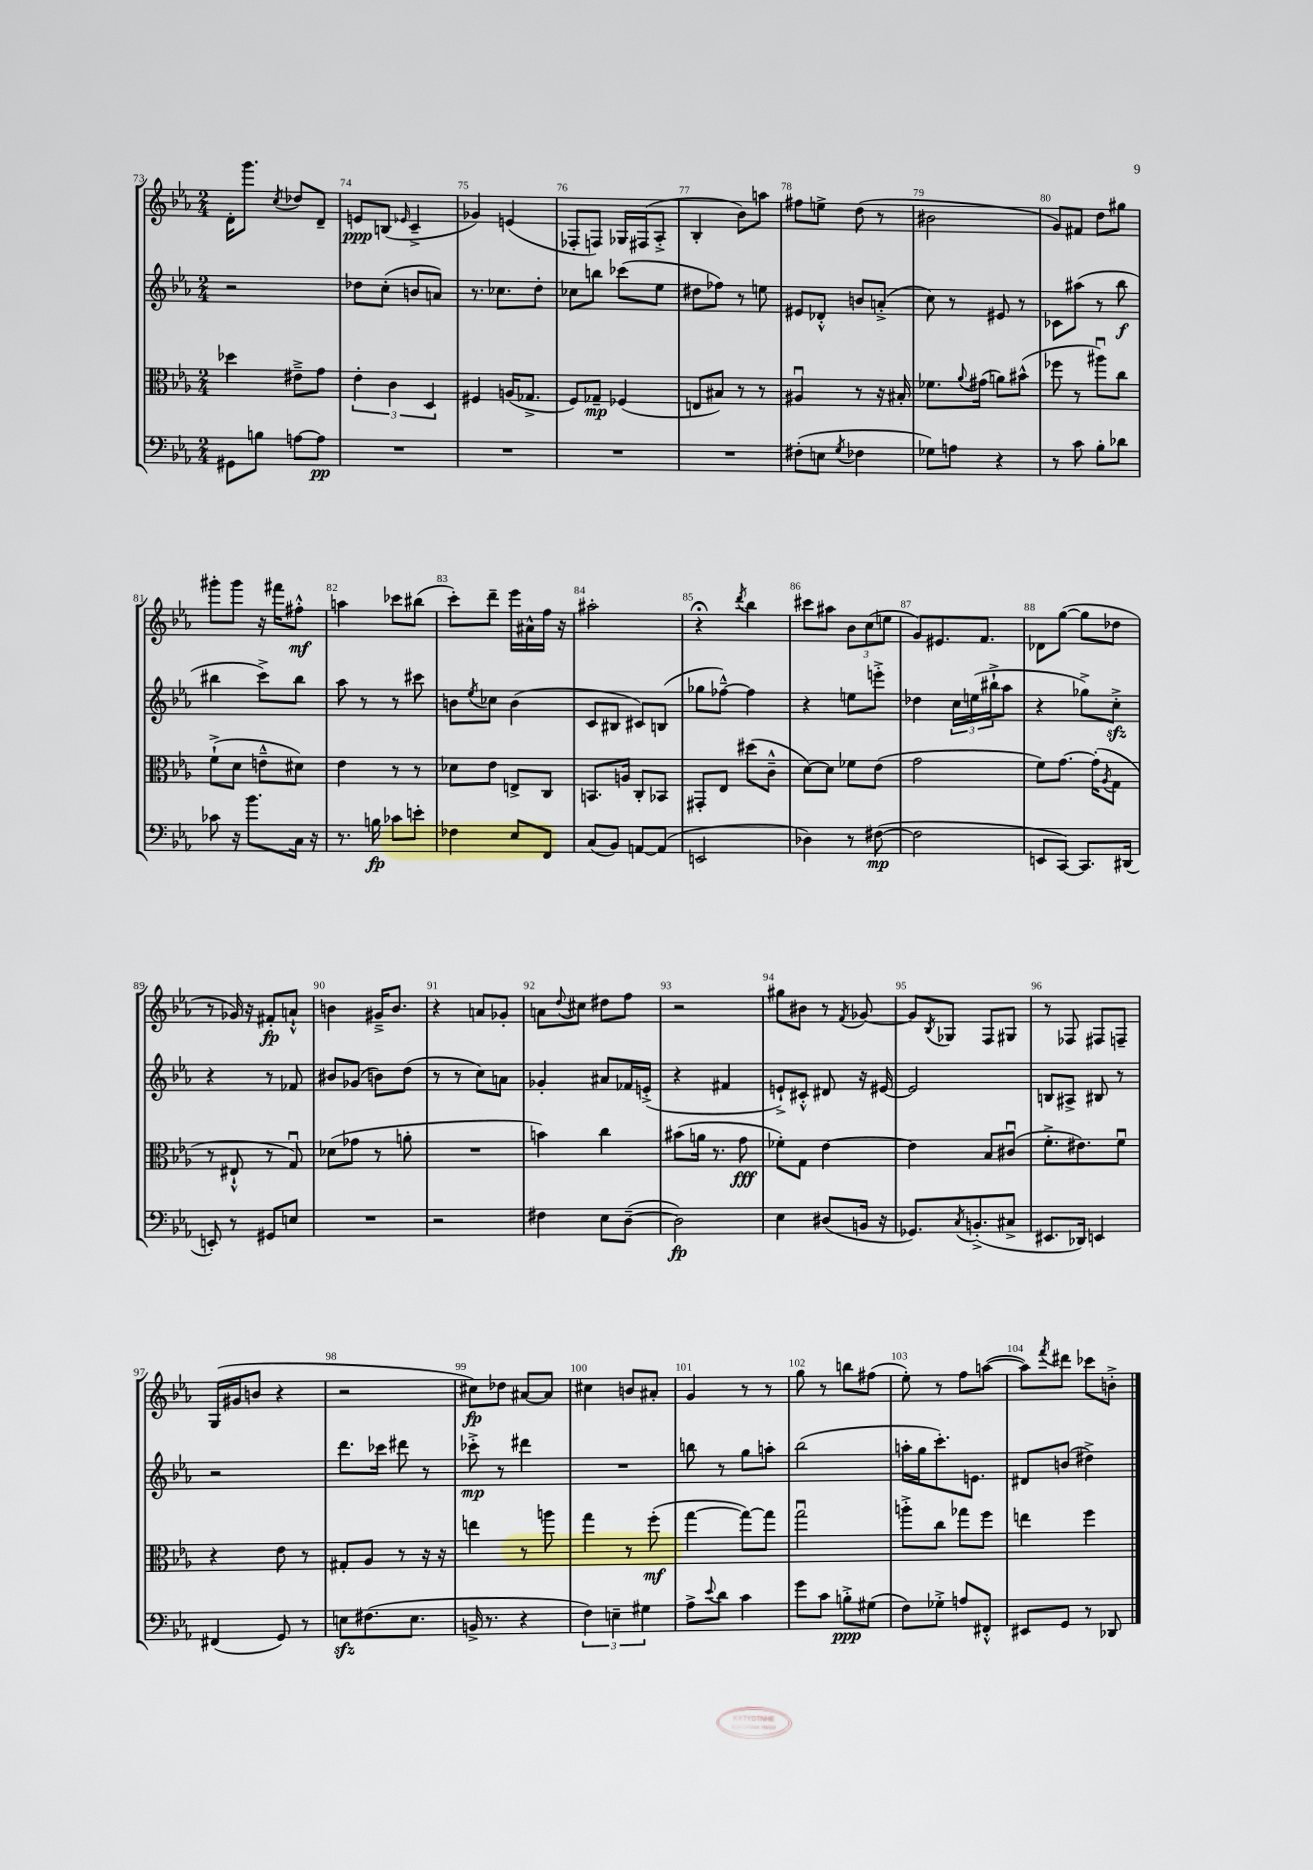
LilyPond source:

<<
\new StaffGroup <<
\new Staff = "s0" {
    \clef treble \key ees \major \numericTimeSignature \time 2/4
    d'16-. g'''8. \acciaccatura { c''8 } des''8 d'8-- |
    e'8\ppp b8( \grace { ees'16 } c'4---> |
    ges'4) e'4( |
    fes8-. f8) ges16 fis16( aes8-.-> |
    bes4-. bes'8) a''8 |
    fis''8 e''8-> d''8( r8 |
    bis'2 |
    g'8) fis'8 d''8 gis''8 |
    gis'''8-. gis'''8 r16 fis'''16 fis''8-.-^\mf |
    a''4 ces'''8 bis''8( |
    c'''8-.) d'''8-- ees'''16 ais'16-^ f''16 r16 |
    ais''2-. |
    r4\fermata \acciaccatura { d'''8 } bes''4 |
    cis'''8 ais''8 \tuplet 3/2 { bes'8 c''8( e''8 } |
    g'8) eis'8. f'8. |
    des'8 g''8~( g''8 des''8 |
    r8 ges'16) r16 fis'8-.\fp a'8-!-^ |
    b'4 gis'16---> b'8. |
    r4 a'8 ges'8-. |
    a'8 \appoggiatura { d''8 } cis''8 dis''8 f''8 |
    r2 |
    gis''8 bis'8 r8 \acciaccatura { f'8 } ges'8~ |
    ges'8 \acciaccatura { bes8 } ges8 f8 gis8 |
    r8 fes8 fis8 f8-- |
    g16( gis'16 b'8 r4 |
    r2 |
    cis''8\fp) des''8 ais'8~ ais'8 |
    cis''4 b'8 ais'8-. |
    g'4 r8 r8 |
    g''8 r8 b''8 fis''8( |
    ees''8-.) r8 f''8 a''8~( |
    a''8) \acciaccatura { f'''8 } dis'''8 ces'''8 b'8-.-> \bar "|." |
}
\new Staff = "s1" {
    \clef treble \key ees \major \numericTimeSignature \time 2/4
    r2 |
    des''8 c''8-.( b'8 a'8) |
    r8. ces''8. d''8-. |
    ces''8 b''8 ces'''8( ees''8 |
    dis''8 fes''8) r8 e''8 |
    eis'8 des'8-.-^ b'8 a'8-.->( |
    c''8) r8 eis'8 r8 |
    ces'8 ais''8( r8 bes''8\f |
    bis''4 c'''8->) bis''8 |
    aes''8 r8 r8 cis'''8 |
    b'8 \acciaccatura { ees''8 } ces''8 b'4( |
    c'8 bis8 cis'8) b8( |
    ges''8 fes''8~---^) fes''4 |
    r4 e''8 e'''8-.-> |
    des''4 \tuplet 3/2 { c''16 e''16( bis''16-!-> } aes''8 |
    r4 ges''8->) c''8-.->\sfz |
    r4 r8 fes'8 |
    bis'8 ges'8( b'8) d''8( |
    r8 r8 c''8) a'8 |
    ges'4-. ais'8 fes'16 e'16-.->( |
    r4 fis'4 |
    e'8-!->) cis'8-.-^ dis'8 r16 eis'16~ |
    eis'2 |
    b8 ais8-> bis8 r8 |
    r2 |
    d'''8. ces'''16 dis'''8 r8 |
    ces'''8-.->\mp r8 dis'''4 |
    R2 |
    b''8 r8 g''8 a''8-. |
    bes''2( |
    a''16-. g''16 c'''8.-.) e'8. |
    dis'8 b'8( dis''4->) \bar "|." |
}
\new Staff = "s2" {
    \clef alto \key ees \major \numericTimeSignature \time 2/4
    des''4 eis'8---> g'8 |
    \tuplet 3/2 { ees'4-. c'4 d4 } |
    fis4 a16( ges8.-> |
    f8) ges8--\mp fes4( |
    e8 bis8) r8 r8 |
    ais4\downbow r8 r16 bis16-. |
    fes'8. \appoggiatura { aes'8 } gis'16( a'8) bis'8-^( |
    fes''8 r8 ais''8\downbow) c''8 |
    f'8-!->( d'8 e'8---^ dis'8) |
    ees'4 r8 r8 |
    des'8 ees'8 e8-> c8 |
    b,8. a16 c8-. bes,8 |
    gis,8-. ees8 dis''8( c'8---^ |
    d'8~) d'8 fes'8 ees'8( |
    g'2 |
    f'8) g'8.~ g'16-.( \acciaccatura { aes8 } g8 |
    r8 eis8-!-^ r8 g8\downbow) |
    des'8( ges'8 r8 a'8-. |
    R2 |
    b'4) c''4 |
    bis'8( a'16 r8. g'8\fff |
    fes'8-.) g8 ees'4~ |
    ees'4 bes8 cis'8\downbow( |
    f'8.-.-> eis'8.) f'8\downbow |
    r4 ees'8 r8 |
    gis8-. aes8 r8 r16 r16 |
    e''4 r8 a''8 |
    g''4 r8 f''8-.\mf( |
    g''4~ g''8~) g''8 |
    g''2\downbow |
    a''8-.-> c''8 ges''8 f''8 |
    e''4 f''4 \bar "|." |
}
\new Staff = "s3" {
    \clef bass \key ees \major \numericTimeSignature \time 2/4
    gis,8 b8 a8~ a8\pp |
    R2 |
    R2 |
    R2 |
    R2 |
    fis8-.( e8 \acciaccatura { g8 } fes4 |
    ges8) a8 r4 |
    r8 c'8 bes8-. des'8 |
    ces'8 r16 bes'8. c16 r16 |
    r8. b16\fp ces'8 e'8-. |
    fes4 ees8 f,8 |
    c8( bes,8) a,8~ a,8( |
    e,2 |
    des4) r8 fis8~\mp( |
    fis2 |
    e,8 c,8~) c,8. dis,16( |
    e,8-.) r8 gis,8 e8 |
    R2 |
    r2 |
    fis4 ees8 d8~--( |
    d2\fp) |
    ees4 dis8( b,16 r16 |
    ges,8.) \acciaccatura { c8 } b,8.-.->( cis8-> |
    eis,8. des,16) e,4 |
    fis,4( g,8) r8 |
    e8\sfz fis8.( e8. |
    b,16-> r8. r4 |
    \tuplet 3/2 { f4) e4-- gis4 } |
    aes8-> \appoggiatura { ees'8 } d'8 c'4 |
    g'8 c'8 b8-.->\ppp gis8( |
    f8) ges8-.-> a8 fis,8-.-^ |
    eis,8 g,8 r8 des,8 \bar "|." |
}
>>
>>
\layout { \context { \Score currentBarNumber = #73 \override BarNumber.break-visibility = ##(#f #t #t) barNumberVisibility = #all-bar-numbers-visible } }
